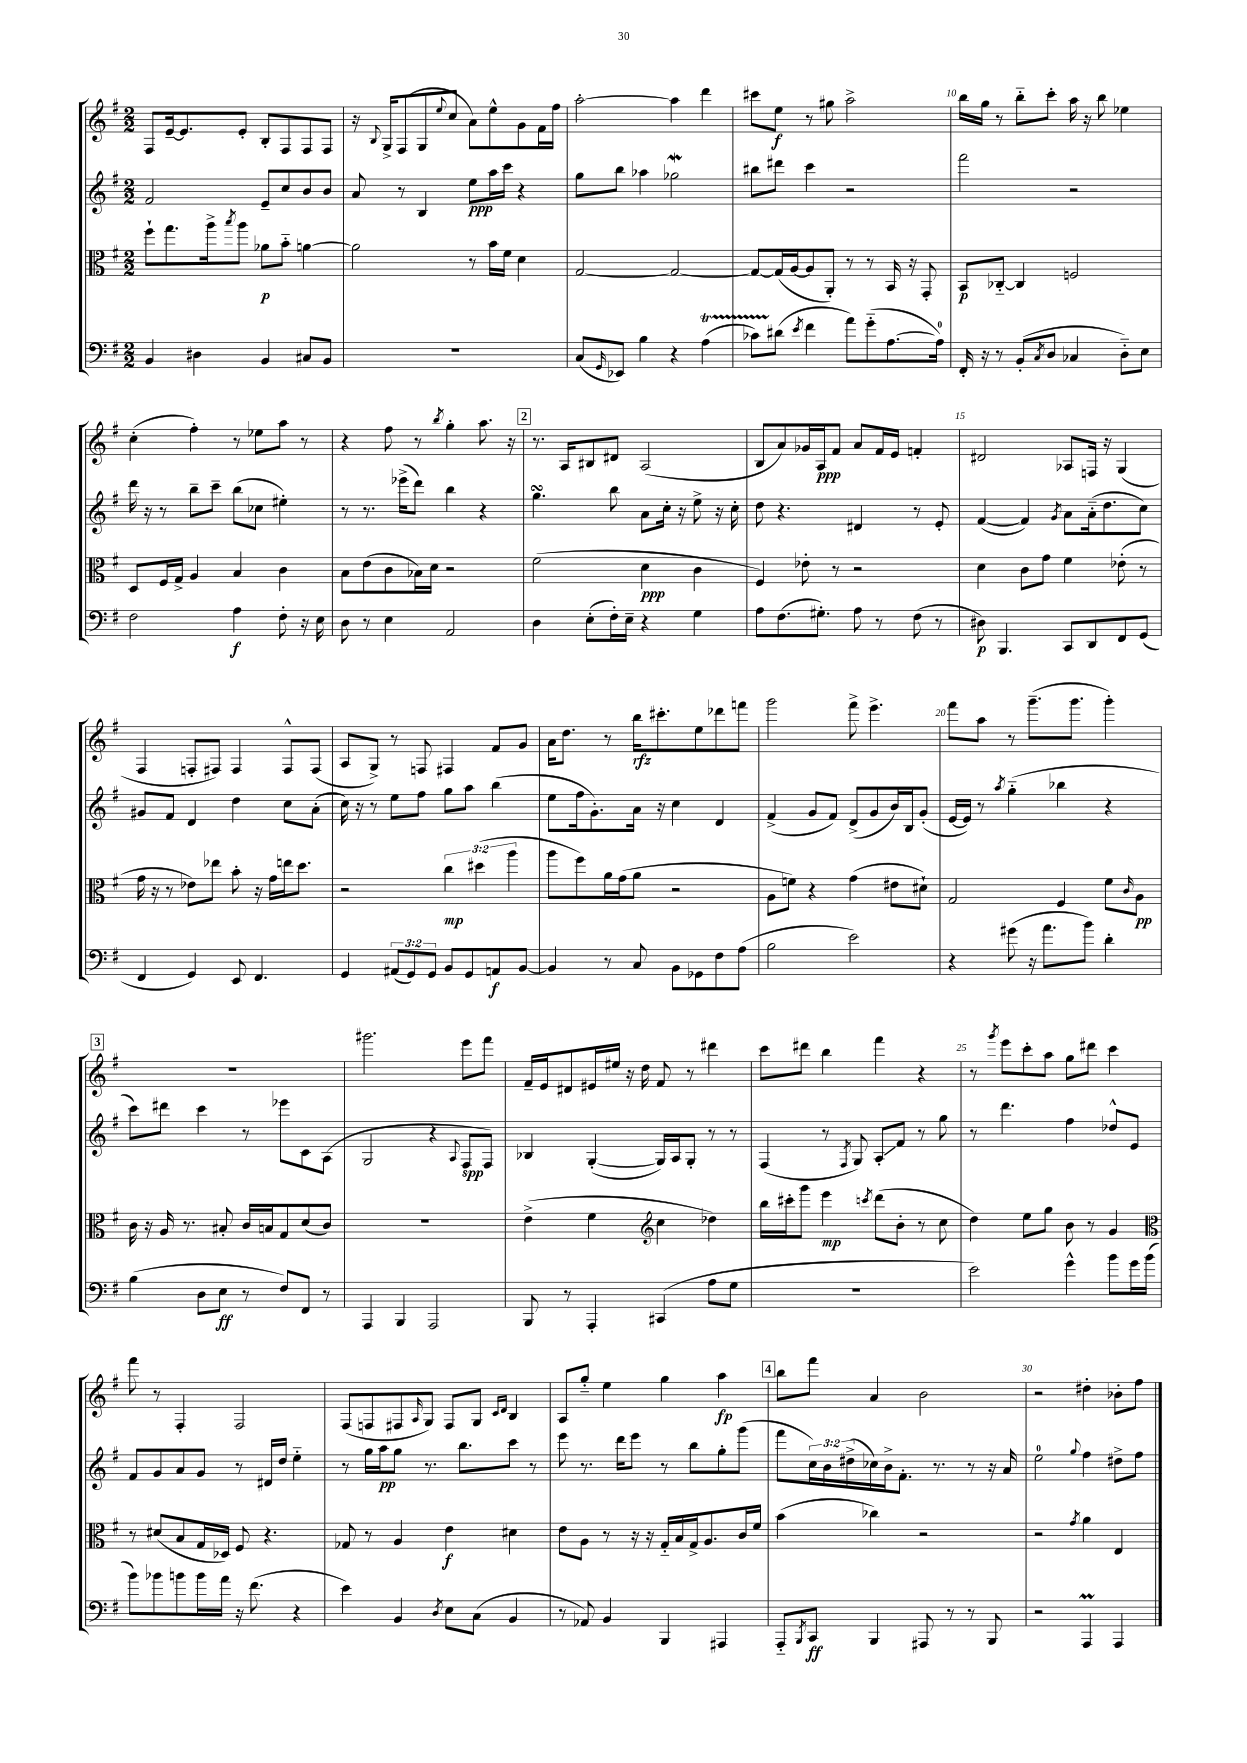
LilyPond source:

<<
\new StaffGroup <<
\new Staff = "s0" {
    \clef treble \key g \major \numericTimeSignature \time 2/2
    fis8 e'16~-- e'8. e'8-. b8-. fis8 fis8 fis8 |
    r16 \appoggiatura { b8 } g16-> fis8( g8 \appoggiatura { e''8 } c''8 a'8) e''8-^ g'8 fis'16 fis''16 |
    a''2~-. a''4 d'''4 |
    cis'''8 e''8\f r8 gis''8 a''2-> |
    b''16 g''16 r8 b''8-_ c'''8-. a''16 r16 b''8 ees''4 |
    c''4-.( fis''4-.) r8 ees''8 a''8 r8 |
    r4 fis''8 r8 \acciaccatura { b''8 } g''4-. a''8. r16 |
    \mark \markup { \box "2" } r8. a16 bis8 dis'8 a2( |
    b8 a'8) ges'16 a16\ppp fis'8 a'8 fis'16 e'16 f'4-. |
    dis'2 aes8 f16 r16 g4( |
    fis4 f8-. fis8) fis4 fis8-^ fis8( |
    a8 g8->) r8 f8 fis4 fis'8 g'8 |
    a'16 d''8. r8 b''16\rfz cis'''8.-. e''8 des'''8 f'''8 |
    g'''2 fis'''8-> e'''4.-> |
    fis'''8 a''8 r8 g'''8.--( g'''8. g'''4-.) |
    \mark \markup { \box "3" } R1 |
    gis'''2. e'''8 fis'''8 |
    fis'16-- e'16 dis'8 eis'16 eis''16 r16 d''16 fis'8 r8 dis'''4 |
    c'''8 dis'''8 b''4 fis'''4 r4 |
    r8 \acciaccatura { g'''8 } e'''8 c'''8-. a''8 g''8 dis'''8 c'''4 |
    fis'''8 r8 fis4-. fis2 |
    fis8( f8 fis8 \grace { a16 } g8) fis8 g8 \grace { c'16 d'16 } b4 |
    a8 g''8-_ e''4 g''4 a''4\fp |
    \mark \markup { \box "4" } b''8 fis'''8 a'4 b'2 |
    r2 dis''4-. bes'8-. fis''8 \bar "|." |
}
\new Staff = "s1" {
    \clef treble \key g \major \numericTimeSignature \time 2/2 \override Staff.TupletNumber.text = #tuplet-number::calc-fraction-text
    fis'2 e'8-- c''8 b'8 b'8 |
    a'8 r8 b4 e''8\ppp a''16 c'''16 r4 |
    g''8 b''8 aes''4 ges''2\mordent |
    bis''8 dis'''8 c'''4 r2 |
    fis'''2 r2 |
    d'''16 r16 r8 b''8-- c'''8-- b''8( ces''8 eis''4-.) |
    r8 r8. ees'''16->( d'''8) b''4 r4 |
    \mark \markup { \box "2" } g''4.\turn b''8 a'8 c''16-. r16 e''8-> r16 c''16-. |
    d''8 r4. dis'4 r8 e'8-. |
    fis'4~( fis'4) \acciaccatura { g'8 } a'8 a'16-_( d''8. c''8) |
    gis'8 fis'8 d'4 d''4 c''8 a'8-.( |
    c''16) r16 r8 e''8 fis''8 g''8 a''8 b''4( |
    e''8 fis''16 g'8.-.) a'16 r16 c''4 d'4 |
    fis'4->( g'8 fis'8) d'8->( g'8 b'16) b16 g'8-.( |
    e'16~ e'16) r8 \acciaccatura { a''8 } g''4-_( bes''4 r4 |
    \mark \markup { \box "3" } c'''8) dis'''8 c'''4 r8 ees'''8 c'8 a8( |
    g2 r4 \appoggiatura { a8 } fis8\spp fis8) |
    bes4 g4~-.( g16) a16 g8-. r8 r8 |
    fis4( r8 \acciaccatura { fis8 } g8) a8-.\glissando fis'8 r8 g''8 |
    r8 d'''4. fis''4 des''8-^ e'8 |
    fis'8 g'8 a'8 g'8 r8 dis'16 d''16 e''4-_ |
    r8 g''16 a''16\pp g''8 r8. b''8. c'''8 r8 |
    e'''8 r8. d'''16 e'''8 r8 b''8 g''8-. g'''8( |
    \mark \markup { \box "4" } fis'''8 \tuplet 3/2 { c''16) b'16 dis''16->( } ces''16) b'16-> fis'8.-. r8. r8 r16 a'16 |
    e''2-0 \appoggiatura { g''8 } fis''4 dis''8-> fis''8 \bar "|." |
}
\new Staff = "s2" {
    \clef alto \key g \major \numericTimeSignature \time 2/2 \override Staff.TupletNumber.text = #tuplet-number::calc-fraction-text
    fis''8-! g''8. a''16-> \acciaccatura { b''8 } a''8 aes'8\p b'8-_ a'4~ |
    a'2 r8 b'16 fis'16 d'4 |
    g2~ g2~ |
    g8~ g16( a16~ a8 a,8-.) r8 r8 b,16 r16 g,8-. |
    b,8\p ces8~-_ ces4 f2 |
    d8 fis16 g16-> a4 b4 c'4 |
    b8 e'8( c'8 bes16) d'16 r2 |
    \mark \markup { \box "2" } fis'2( d'4\ppp c'4 |
    fis4) ees'8-. r8 r2 |
    d'4 c'8 g'8 fis'4 ees'8-.( r8 |
    g'16 r16 r8 ees'8) ees''8 b'8-. r16 g'16 e''16 d''8. |
    r2 \tuplet 3/2 { c''4\mp dis''4( a''4 } |
    a''8 fis''8) a'16 g'16( a'8 r2 |
    a8 f'8) r4 g'4( eis'8 dis'8-!) |
    g2 fis4 fis'8 \grace { c'16 } a8\pp |
    \mark \markup { \box "3" } c'16 r16 a16 r8. bis8-. c'16 b16 g8 d'8( c'8) |
    R1 |
    e'4->( fis'4 \clef treble c''4 des''4) |
    b''16 cis'''16-. g'''8 e'''4\mp \acciaccatura { c'''8 } d'''8( b'8-. r8 c''8 |
    d''4) e''8 g''8 b'8 r8 g'4 |
    \clef alto r8 dis'8( b8 g16 des16) fis8 r4. |
    ges8 r8 a4 e'4\f dis'4 |
    e'8 a8 r8 r16 r16 g16-_ b16 g16-> a8. c'16 fis'16 |
    \mark \markup { \box "4" } b'4( ces''4) r2 |
    r2 \acciaccatura { g'8 } a'4 e4 \bar "|." |
}
\new Staff = "s3" {
    \clef bass \key g \major \numericTimeSignature \time 2/2 \override Staff.TupletNumber.text = #tuplet-number::calc-fraction-text
    b,4 dis4 b,4 cis8 b,8 |
    R1 |
    c8( \grace { g,16 } ees,8) b4 r4 a4\startTrillSpan( |
    ces'8) dis'8\stopTrillSpan( \acciaccatura { e'8 } fis'4 a'8) g'8-_( a8.~ a16-0) |
    fis,16-. r16 r8 b,8-.( \acciaccatura { c8 } d8 ces4 d8-_) e8 |
    fis2 a4\f fis8-. r16 e16 |
    d8 r8 e4 a,2 |
    \mark \markup { \box "2" } d4 e8-.( fis16-.) e16-- r4 g4 |
    a8 fis8.( gis8.-.) a8 r8 fis8( r8 |
    dis8\p) b,,4. c,8 d,8 fis,8 g,8( |
    fis,4 g,4) e,8 fis,4. |
    g,4 \tuplet 3/2 { ais,8( g,8) g,8 } b,8 g,8 a,8\f b,8~ |
    b,4 r8 c8 b,8 ges,8 fis8 a8( |
    b2 e'2) |
    r4 gis'8( r16 a'8. b'8) d'4-. |
    \mark \markup { \box "3" } b4( d8 e8\ff r8 fis8) fis,8 r8 |
    a,,4 b,,4 a,,2 |
    b,,8 r8 a,,4-. cis,4( a8 g8 |
    R1 |
    e'2) g'4-^ b'8 g'16 b'16( |
    b'8) bes'8 b'8 b'16 a'16 r16 fis'8.( r4 |
    e'4) b,4 \acciaccatura { d8 } e8 c8( b,4 |
    r8 aes,8) b,4 b,,4 ais,,4 |
    \mark \markup { \box "4" } a,,8-_ \acciaccatura { b,,8 } c,8\ff b,,4 ais,,8 r8 r8 b,,8 |
    r2 a,,4\prall a,,4 \bar "|." |
}
>>
>>
\layout { \context { \Score currentBarNumber = #6 \override BarNumber.break-visibility = ##(#f #t #t) barNumberVisibility = #(every-nth-bar-number-visible 5) } }
